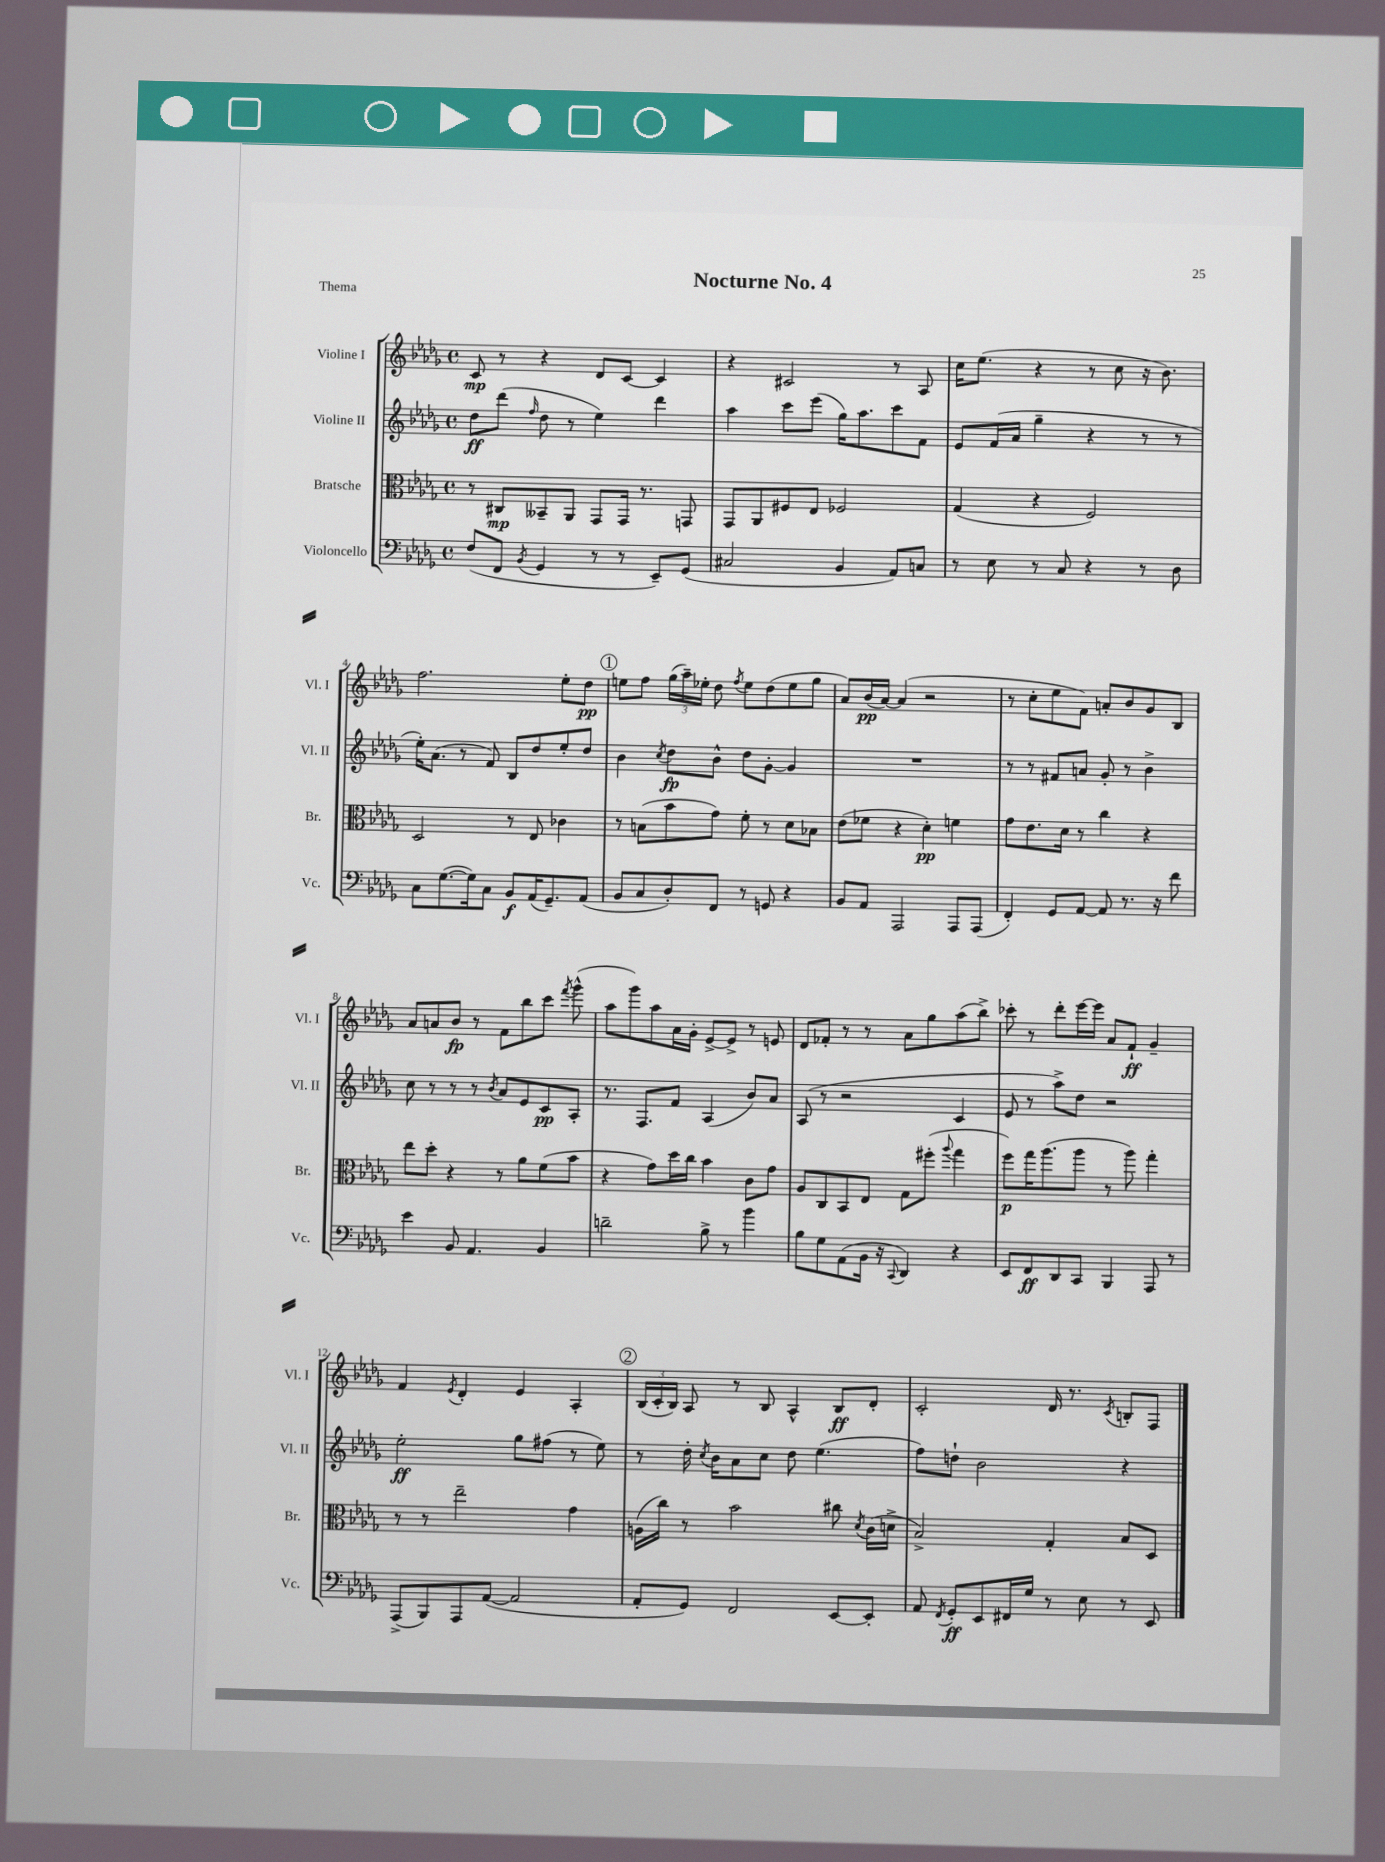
\header { title = "Nocturne No. 4" piece = "Thema" }
<<
\new StaffGroup <<
\new Staff = "s0" \with { instrumentName = "Violine I" shortInstrumentName = "Vl. I" } {
    \clef treble \key des \major \defaultTimeSignature \time 4/4
    \autoBeamOff c'8\mp r8 r4 des'8[ c'8]~ c'4 |
    r4 cis'2 r8 aes8 |
    c''16[ ees''8.]( r4 r8 c''8 r16 bes'8.) |
    f''2. ees''8[-. des''8]\pp |
    \mark \markup { \circle "1" } e''8[ f''8] \tuplet 3/2 { ges''16[( aes''16--) ees''16]-. } des''8 \acciaccatura { f''8 } ees''8[ des''8( ees''8 ges''8] |
    aes'8[) bes'16\pp( aes'16]~) aes'4( r2 |
    r8 c''8[-. ees''8 f'8]) a'8[-. bes'8 ges'8 bes8] |
    aes'8[ a'8 bes'8]\fp r8 f'8[ bes''8 c'''8] \acciaccatura { f'''8 } ges'''8-^( |
    aes''8[ ges'''8) aes''8 aes'16 ges'16]-. ees'8[~-> ees'8]-> r8 e'8 |
    des'8[ fes'8]-. r8 r8 aes'8[ ges''8 aes''8( bes''8]->) |
    ces'''8-. r8 des'''8[-. ees'''16~ ees'''16] aes'8[ f'8]-!\ff ges'4-- |
    f'4 \acciaccatura { ees'8 } des'4-. ees'4 aes4-. |
    \mark \markup { \circle "2" } \tuplet 3/2 { bes16[( c'16-. bes16]) } aes8 r8 bes8 aes4-^ bes8[\ff des'8]-. |
    c'2-. des'16 r8. \acciaccatura { c'8 } b8[-. f8] \bar "|." |
}
\new Staff = "s1" \with { instrumentName = "Violine II" shortInstrumentName = "Vl. II" } {
    \clef treble \key des \major \defaultTimeSignature \time 4/4
    \autoBeamOff des''8[\ff des'''8]( \grace { f''16 } des''8 r8 ees''4) des'''4 |
    aes''4 c'''8[ ees'''8]( ges''16[) aes''8. c'''8 f'8] |
    ees'8[ f'16( aes'16] ges''4-- r4 r8 r8 |
    ees''16[-.) aes'8.]( r8 f'8) bes8[ des''8 ees''8-. des''8] |
    \mark \markup { \circle "1" } bes'4 \acciaccatura { c''8 } des''8[\fp bes'8]-^ des''8[ ges'8]~-. ges'4 |
    R1 |
    r8 r8 fis'8[ a'8] ges'8-. r8 bes'4-> |
    c''8 r8 r8 r8 \acciaccatura { bes'8 } aes'8[ ees'8 c'8\pp aes8]-. |
    r8. f8.[ f'8] aes4( bes'8[) aes'8] |
    aes8( r8 r2 c'4 |
    ees'8 r8 aes''8[->) des''8] r2 |
    ees''2-.\ff ges''8[ fis''8]( r8 ees''8) |
    \mark \markup { \circle "2" } r8 des''16-. \acciaccatura { c''8 } bes'16[ aes'8 c''8] des''8 ees''4.( |
    f''8[) d''8]-! bes'2 r4 \bar "|." |
}
\new Staff = "s2" \with { instrumentName = "Bratsche" shortInstrumentName = "Br." } {
    \clef alto \key des \major \defaultTimeSignature \time 4/4
    \autoBeamOff r8 cis8[\mp beses,8-- aes,8] ges,8[ ges,16] r8. g,8 |
    ges,8[ aes,8 fis8 ees8] fes2 |
    ges4( r4 f2) |
    des2 r8 ees8 ces'4 |
    \mark \markup { \circle "1" } r8 b8[( bes'8 ges'8]) f'8-. r8 des'8[ bes8] |
    ees'8[( fes'8] r4 des'4-.\pp) f'4 |
    ges'8[ ees'8. des'16] r8 c''4 r4 |
    ees''8[ des''8]-. r4 r8 aes'8[ f'8( bes'8] |
    r4 ges'8[) des''16 c''16] bes'4 c'8[ ges'8] |
    aes8[ c8 bes,8 ees8] ges8[ fis''8]-.( \appoggiatura { aes''8 } ges''4 |
    f''8[\p) ges''16 aes''8.( aes''8] r8 aes''8) ges''4-. |
    r8 r8 ees''2-- ges'4 |
    \mark \markup { \circle "2" } a16[( c''16]) r8 bes'2 cis''8 \acciaccatura { des'8 } c'16[( d'16]-> |
    bes2->) ges4-. bes8[ des8] \bar "|." |
}
\new Staff = "s3" \with { instrumentName = "Violoncello" shortInstrumentName = "Vc." } {
    \clef bass \key des \major \defaultTimeSignature \time 4/4
    \autoBeamOff f8[( f,8] \acciaccatura { bes,8 } ges,4 r8 r8 ees,8[--) ges,8]( |
    cis2 bes,4 aes,8[) c8] |
    r8 ees8 r8 c8 r4 r8 des8 |
    c8[ ges8.~( ges16) c8] bes,8[\f aes,16( ges,8.--) aes,8]( |
    \mark \markup { \circle "1" } bes,8[ c8 des8-.) f,8] r8 g,8 r4 |
    bes,8[ aes,8] aes,,2 aes,,8[ aes,,8]( |
    f,4-.) ges,8[ aes,8]~ aes,8 r8. r16 f'8 |
    ees'4 bes,8 aes,4. bes,4 |
    d'2-- bes8-> r8 bes'4 |
    bes8[ ges8 aes,8( bes,16] r16 \appoggiatura { c,8 } des,4) r4 |
    ees,8[ f,8\ff des,8 c,8] bes,,4 aes,,8 r8 |
    aes,,8[->( bes,,8) aes,,8 aes,8]~( aes,2 |
    \mark \markup { \circle "2" } aes,8[-. ges,8]) f,2 ees,8[~ ees,8]-. |
    aes,8 \acciaccatura { f,8 } ges,8[-.\ff ees,8 fis,16 ges16] r8 ees8 r8 ees,8 \bar "|." |
}
>>
>>
